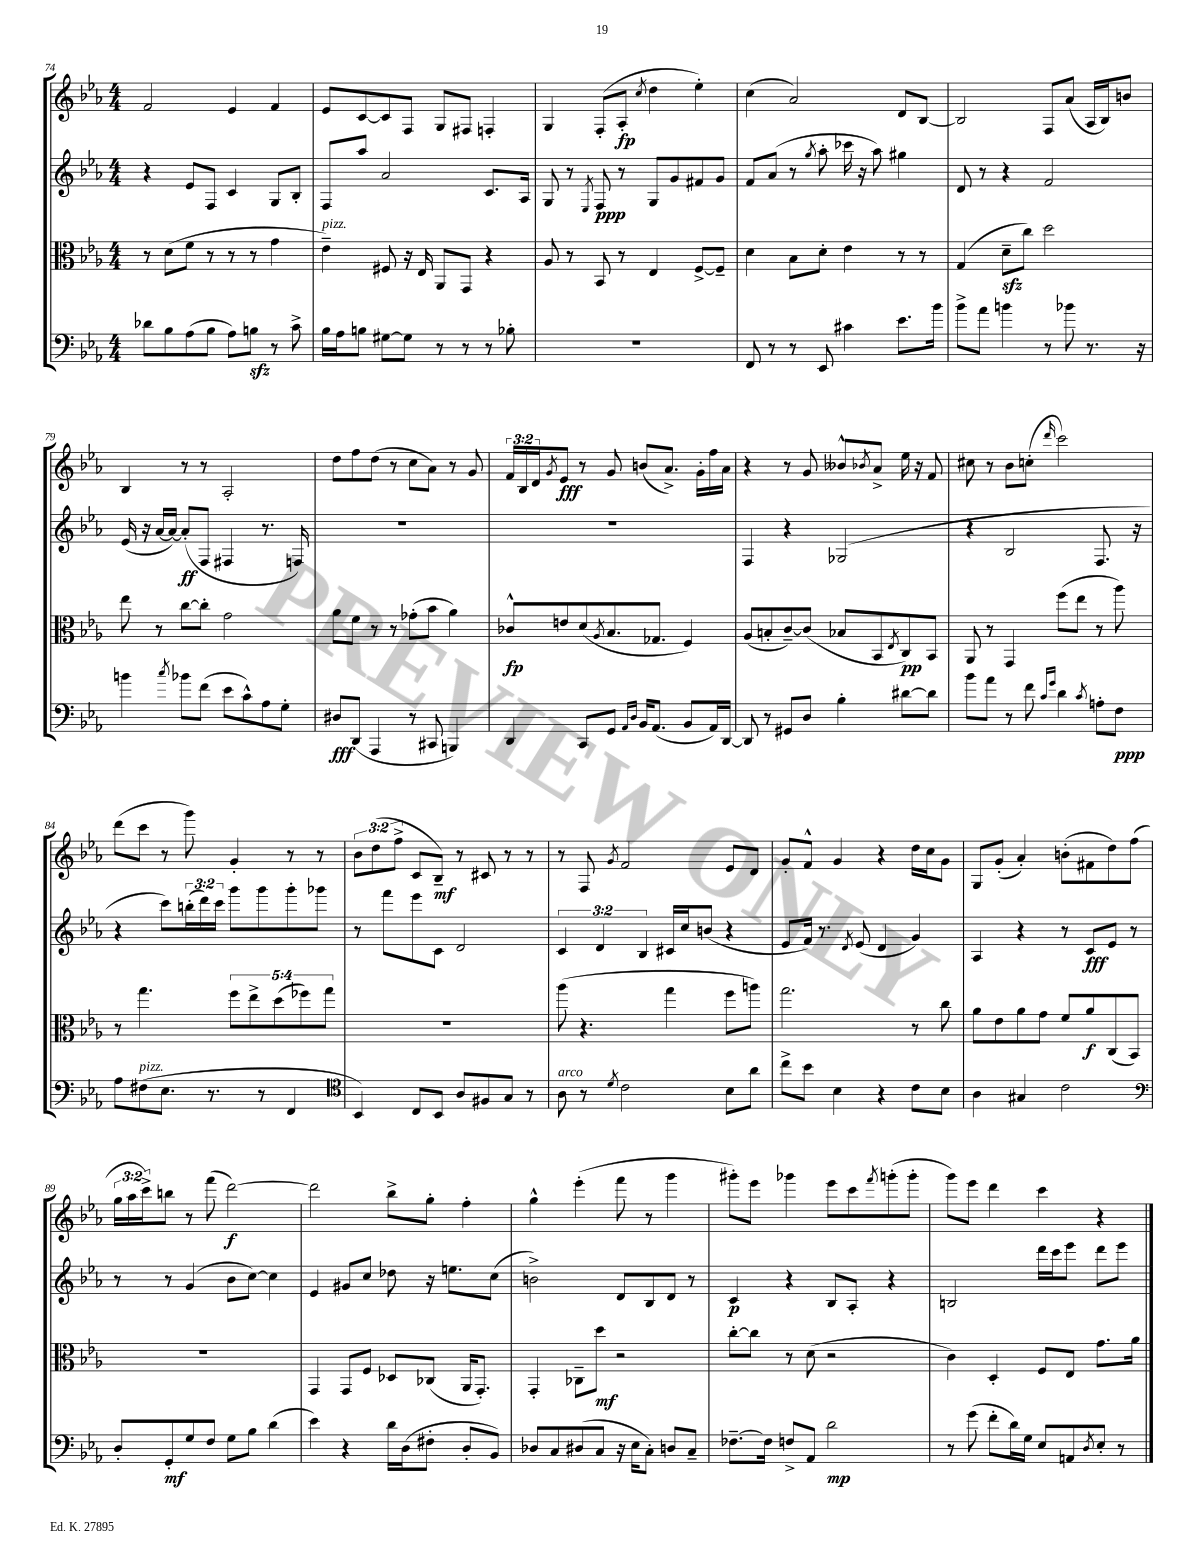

**kern	**dynam	**kern	**dynam	**kern	**dynam	**kern	**dynam
*part4	*part4	*part3	*part3	*part2	*part2	*part1	*part1
*staff4	*staff4	*staff3	*staff3	*staff2	*staff2	*staff1	*staff1
*clefF4	*	*clefC3	*	*clefG2	*	*clefG2	*
*k[b-e-a-]	*	*k[b-e-a-]	*	*k[b-e-a-]	*	*k[b-e-a-]	*
*M4/4	*	*M4/4	*	*M4/4	*	*M4/4	*
=74	=74	=74	=74	=74	=74	=74	=74
8d-X\L	.	8r	.	4r	.	2f/	.
8B-\	.	(8d\L	.	.	.	.	.
(8A-\	.	8f\J	.	8e-/L	.	.	.
8B-\J	.	8r	.	8F/J	.	.	.
8A-\L)	.	8r	.	4c/	.	4e-/	.
8Bnzz\J	.	8r	.	.	.	.	.
8r	.	4g\	.	8G/L	.	4f/	.
8c^\	.	.	.	8B-'/J	.	.	.
=75	=75	=75	=75	=75	=75	=75	=75
!	!	!LO:TX:a:i:t=pizz.	!	!	!	!	!
16B-\LL	.	4e-~\)	.	8F/L	.	8e-/L	.
16A-\J	.	.	.	.	.	.	.
8Bn\J	.	.	.	8aa-/J	.	[8c/	.
[8G#X\L	.	8F#X/	.	2a-/	.	8c/]	.
8G#\J]	.	16r	.	.	.	8F/J	.
.	.	16E-/	.	.	.	.	.
8r	.	8AA-/L	.	.	.	8G/L	.
8r	.	8GG/J	.	.	.	8F#X/J	.
8r	.	4r	.	8.c/L	.	4Fn'/	.
8B-X'\	.	.	.	.	.	.	.
.	.	.	.	16A-/Jk	.	.	.
=76	=76	=76	=76	=76	=76	=76	=76
1r	.	8A-/	.	8G/	.	4G/	.
.	.	8r	.	8r	.	.	.
.	.	.	.	8qE-/	.	.	.
.	.	8BB-/	.	8F/	ppp	(8F'/L	.
.	.	8r	.	8r	.	8A-'/J	fp
.	.	.	.	.	.	8qcc/	.
.	.	4E-/	.	8G/L	.	4dd\	.
.	.	.	.	8g/	.	.	.
.	.	[8F^/L	.	8f#X/	.	4ee-'\)	.
.	.	8F~/J]	.	8g/J	.	.	.
=77	=77	=77	=77	=77	=77	=77	=77
8FF/	.	4d\	.	8f/L	.	(4cc\	.
8r	.	.	.	(8a-/J	.	.	.
8r	.	8B-\L	.	8r	.	2a-/)	.
.	.	.	.	8qgg/	.	.	.
8EE-/	.	8d'\J	.	8aa-'\	.	.	.
4c#X\	.	4e-\	.	16ccc-X\	.	.	.
.	.	.	.	16r	.	.	.
.	.	.	.	8aa-\)	.	.	.
8.e-\L	.	8r	.	4gg#X\	.	8d/L	.
.	.	8r	.	.	.	[8B-/J	.
16b-\Jk	.	.	.	.	.	.	.
=78	=78	=78	=78	=78	=78	=78	=78
8b-^\L	.	(4G/	.	8d/	.	2B-/]	.
8a-\J	.	.	.	8r	.	.	.
4bn\	.	8dzz~\L	.	4r	.	.	.
.	.	8cc\J)	.	.	.	.	.
8r	.	2dd\	.	2f/	.	8F/L	.
8b-X\	.	.	.	.	.	(8a-/J	.
8.r	.	.	.	.	.	16A-/LL	.
.	.	.	.	.	.	16B-/J)	.
.	.	.	.	.	.	8bn/J	.
16r	.	.	.	.	.	.	.
!!LO:LB:g=z
=79	=79	=79	=79	=79	=79	=79	=79
4bn\	.	8ee-\	.	(16e-/	.	4B-/	.
.	.	.	.	16r	.	.	.
.	.	8r	.	[16a-/LL	.	.	.
.	.	.	.	16a-/JJ_)	.	.	.
8qcc/	.	.	.	.	.	.	.
8b-X\L	.	[8cc\L	.	(8a-'/L]	ff	8r	.
(8f\J	.	8cc'\J]	.	8F/J	.	8r	.
8e-\L	.	2g\	.	4F#X/	.	2A-'/	.
8c^^\)	.	.	.	.	.	.	.
8A-\	.	.	.	8.r	.	.	.
8G'\J	.	.	.	.	.	.	.
.	.	.	.	16Fn/)	.	.	.
=80	=80	=80	=80	=80	=80	=80	=80
8D#X/L	fff	8a-\L	.	1r	.	8dd\L	.
(8DD/J	.	8f\J	.	.	.	8ff\	.
4AAA-/	.	8r	.	.	.	(8dd\J	.
.	.	8r	.	.	.	8r	.
8r	.	(8g-X'\L	.	.	.	8cc\L	.
8CC#X/	.	8b-\J	.	.	.	8a-\J)	.
4BBBn/)	.	4a-\)	.	.	.	8r	.
.	.	.	.	.	.	8g/	.
=81	=81	=81	=81	=81	=81	=81	=81
4DD/	.	8c-X^^/L	fp	1r	.	24f/LL	.
.	.	.	.	.	.	24B-/	.
.	.	.	.	.	.	24d/J	.
.	.	.	.	.	.	8qg/	.
.	.	8en/	.	.	.	8e-/J	fff
8CC/L	.	(8d/	.	.	.	8r	.
.	.	8qA-/	.	.	.	.	.
8GG/J	.	8.B-/	.	.	.	8g/	.
16qqAA-/LL	.	.	.	.	.	.	.
16qqD/JJ	.	.	.	.	.	.	.
16BB-/KL	.	.	.	.	.	(8bn/L	.
(8.AA-/J	.	8.G-X/J	.	.	.	.	.
.	.	.	.	.	.	8.a-^/J)	.
8BB-/L	.	4F/)	.	.	.	.	.
.	.	.	.	.	.	16g'\LL	.
16AA-/L)	.	.	.	.	.	16ff\	.
[16DD/JJ	.	.	.	.	.	16a-\JJ	.
=82	=82	=82	=82	=82	=82	=82	=82
8DD/]	.	(8A-/L	.	4F/	.	4r	.
8r	.	8Bn'/	.	.	.	.	.
8GG#X/L	.	[8c~/)	.	4r	.	8r	.
8D/J	.	(8c/J]	.	.	.	8g/	.
4B-'\	.	8B-X/L	.	(2G-X/	.	8b--X^^/L	.
.	.	.	.	.	.	8qb-X/	.
.	.	8BB-/	.	.	.	8a-^/J	.
.	.	8qE-/	.	.	.	.	.
[8d#X\L	.	8C/)	pp	.	.	16ee-\	.
.	.	.	.	.	.	16r	.
8d#\J]	.	8BB-/J	.	.	.	8f/	.
=83	=83	=83	=83	=83	=83	=83	=83
8b-\L	.	8AA-/	.	4r	.	8cc#X\	.
8a-\J	.	8r	.	.	.	8r	.
8r	.	4GG/	.	2B-/	.	8b-\L	.
8f\	.	.	.	.	.	(8ccn'\J	.
16qqc/LL	.	.	.	.	.	.	.
16qqg/JJ	.	.	.	.	.	16qqddd/	.
4d\	.	(8ff\L	.	.	.	2ccc\)	.
.	.	8ee-\J	.	.	.	.	.
8qc/	.	.	.	.	.	.	.
8An'\L	.	8r	.	8.F/	.	.	.
8F\J	ppp	8aa-\)	.	.	.	.	.
.	.	.	.	16r	.	.	.
!!LO:LB:g=z
=84	=84	=84	=84	=84	=84	=84	=84
8A-\L	.	8r	.	4r	.	(8ddd\L	.
!LO:TX:a:i:t=pizz.	!	!	!	!	!	!	!
(8F#X\	.	4.gg\	.	.	.	8ccc\J	.
8.E-\J	.	.	.	8ccc\L)	.	8r	.
.	.	.	.	(24bbn'\L	.	8ggg\)	.
.	.	.	.	24ddd\)	.	.	.
8.r	.	.	.	.	.	.	.
.	.	.	.	24ccc\JJ	.	.	.
.	.	10ff\L	.	8ggg\L	.	4g'/	.
.	.	10ee-^\	.	.	.	.	.
8r	.	.	.	8ggg\	.	.	.
.	.	(10dd\	.	.	.	.	.
4FF/	.	.	.	8ggg'\	.	8r	.
.	.	10ff-X\)	.	.	.	.	.
.	.	.	.	8ggg-X\J	.	8r	.
.	.	10gg\J	.	.	.	.	.
=85	=85	=85	=85	=85	=85	=85	=85
*clefC4	*	*	*	*	*	*	*
4BB-/)	.	1r	.	8r	.	12b-\L	.
.	.	.	.	.	.	(12dd\	.
.	.	.	.	8fff\L	.	.	.
.	.	.	.	.	.	12ff^\J	.
8C/L	.	.	.	8eee-\	.	8c/L	.
8BB-/J	.	.	.	8c\J	.	8B-~/J)	mf
8A-/L	.	.	.	2d/	.	8r	.
8F#X/	.	.	.	.	.	8c#X/	.
8G/J	.	.	.	.	.	8r	.
8r	.	.	.	.	.	8r	.
=86	=86	=86	=86	=86	=86	=86	=86
!LO:TX:a:i:t=arco	!	!	!	!	!	!	!
8A-\	.	(8aa-\	.	6c/	.	8r	.
8r	.	4.r	.	.	.	8F/	.
.	.	.	.	6d/	.	.	.
8qd/	.	.	.	.	.	8qg/	.
2c\	.	.	.	.	.	2f/	.
.	.	.	.	6B-/	.	.	.
.	.	4gg\	.	16c#X/LL	.	.	.
.	.	.	.	16cc/J	.	.	.
.	.	.	.	(8bn/J	.	.	.
8B-\L	.	8ff\L	.	4r	.	8e-/L	.
8a-\J	.	8aan\J)	.	.	.	8d/J	.
=87	=87	=87	=87	=87	=87	=87	=87
8cc^\L	.	2.gg\	.	8e-/L	.	8g'/L	.
8b-\J	.	.	.	16f/Jk)	.	8f^^/J	.
.	.	.	.	8.r	.	.	.
4B-\	.	.	.	.	.	4g/	.
.	.	.	.	8qd/	.	.	.
.	.	.	.	(8e-/	.	.	.
4r	.	.	.	4d/	.	4r	.
8c\L	.	8r	.	4g/)	.	16dd\LL	.
.	.	.	.	.	.	16cc\J	.
8B-\J	.	8cc\	.	.	.	8g\J	.
=88	=88	=88	=88	=88	=88	=88	=88
4A-\	.	8a-\L	.	4A-/	.	8G/L	.
.	.	8e-\	.	.	.	(8g'/J	.
4G#X/	.	8a-\	.	4r	.	4a-'/)	.
.	.	8g\J	.	.	.	.	.
2c\	.	8f/L	.	8r	.	(8bn'\L	.
.	.	8a-/	f	8c/L	fff	8f#X\	.
.	.	(8C/	.	8e-/J	.	8dd\)	.
.	.	8BB-/J)	.	8r	.	(8ff\J	.
!!LO:LB:g=z
=89	=89	=89	=89	=89	=89	=89	=89
*clefF4	*	*	*	*	*	*	*
8D'/L	.	1r	.	8r	.	24gg\LL	.
.	.	.	.	.	.	24aa-\	.
.	.	.	.	.	.	24ccc^\J)	.
8GG'/	mf	.	.	8r	.	8bbn\J	.
8G/	.	.	.	(4g/	.	8r	.
8F/J	.	.	.	.	.	(8fff\	.
8G\L	.	.	.	8b-\L	.	[2ddd\)	f
8B-\J	.	.	.	[8cc\J)	.	.	.
(4d\	.	.	.	4cc\]	.	.	.
=90	=90	=90	=90	=90	=90	=90	=90
4e-\)	.	4GG/	.	4e-/	.	2ddd\]	.
4r	.	8GG/L	.	8g#X/L	.	.	.
.	.	8F/J	.	8cc/J	.	.	.
16d\LL	.	8D-X/L	.	8dd-X\	.	8bb-^\L	.
(16D\J	.	.	.	.	.	.	.
8F#X'\J	.	(8C-X/J	.	16r	.	8gg'\J	.
.	.	.	.	8.een\L	.	.	.
8D'/L	.	16AA-/KL	.	.	.	4ff'\	.
.	.	8.GG'/J)	.	.	.	.	.
8BB-/J)	.	.	.	(8cc\J	.	.	.
=91	=91	=91	=91	=91	=91	=91	=91
8D-X/L	.	4GG'/	.	2bn^\)	.	4gg^^\	.
8C/	.	.	.	.	.	.	.
(8D#X/	.	8C-X~\L	.	.	.	(4eee-'\	.
8C/J	.	8dd\J	mf	.	.	.	.
16r	.	2r	.	8d/L	.	8fff\	.
16E-\KL	.	.	.	.	.	.	.
8C'\J)	.	.	.	8B-/	.	8r	.
8Dn/L	.	.	.	8d/J	.	4ggg\	.
8C~/J	.	.	.	8r	.	.	.
=92	=92	=92	=92	=92	=92	=92	=92
[8.F-X~\L	.	[8cc'\L	.	4c/	p	8ggg#X'\L)	.
.	.	8cc\J]	.	.	.	8eee-\J	.
16F-\Jk]	.	.	.	.	.	.	.
8Fn^/L	.	8r	.	4r	.	4ggg-X\	.
8AA-/J	.	(8d\	.	.	.	.	.
2d\	mp	2r	.	8B-/L	.	8eee-\L	.
.	.	.	.	8A-'/J	.	8ccc\	.
.	.	.	.	.	.	8qfff/	.
.	.	.	.	4r	.	(8gggn'\	.
.	.	.	.	.	.	8ggg'\J	.
=93	=93	=93	=93	=93	=93	=93	=93
8r	.	4c\)	.	2Bn/	.	8ggg\L)	.
(8g\	.	.	.	.	.	8eee-\J	.
8f'\L	.	4D'/	.	.	.	4ddd\	.
16d\L)	.	.	.	.	.	.	.
16G\JJ	.	.	.	.	.	.	.
8E-/L	.	8F/L	.	16ddd\LL	.	4ccc\	.
.	.	.	.	16ccc\J	.	.	.
8AAn/	.	8E-/J	.	8eee-\J	.	.	.
8qD/	.	.	.	.	.	.	.
8E-'/J	.	8.g\L	.	8ddd\L	.	4r	.
8r	.	.	.	8eee-\J	.	.	.
.	.	16a-\Jk	.	.	.	.	.
==	==	==	==	==	==	==	==
*-	*-	*-	*-	*-	*-	*-	*-
